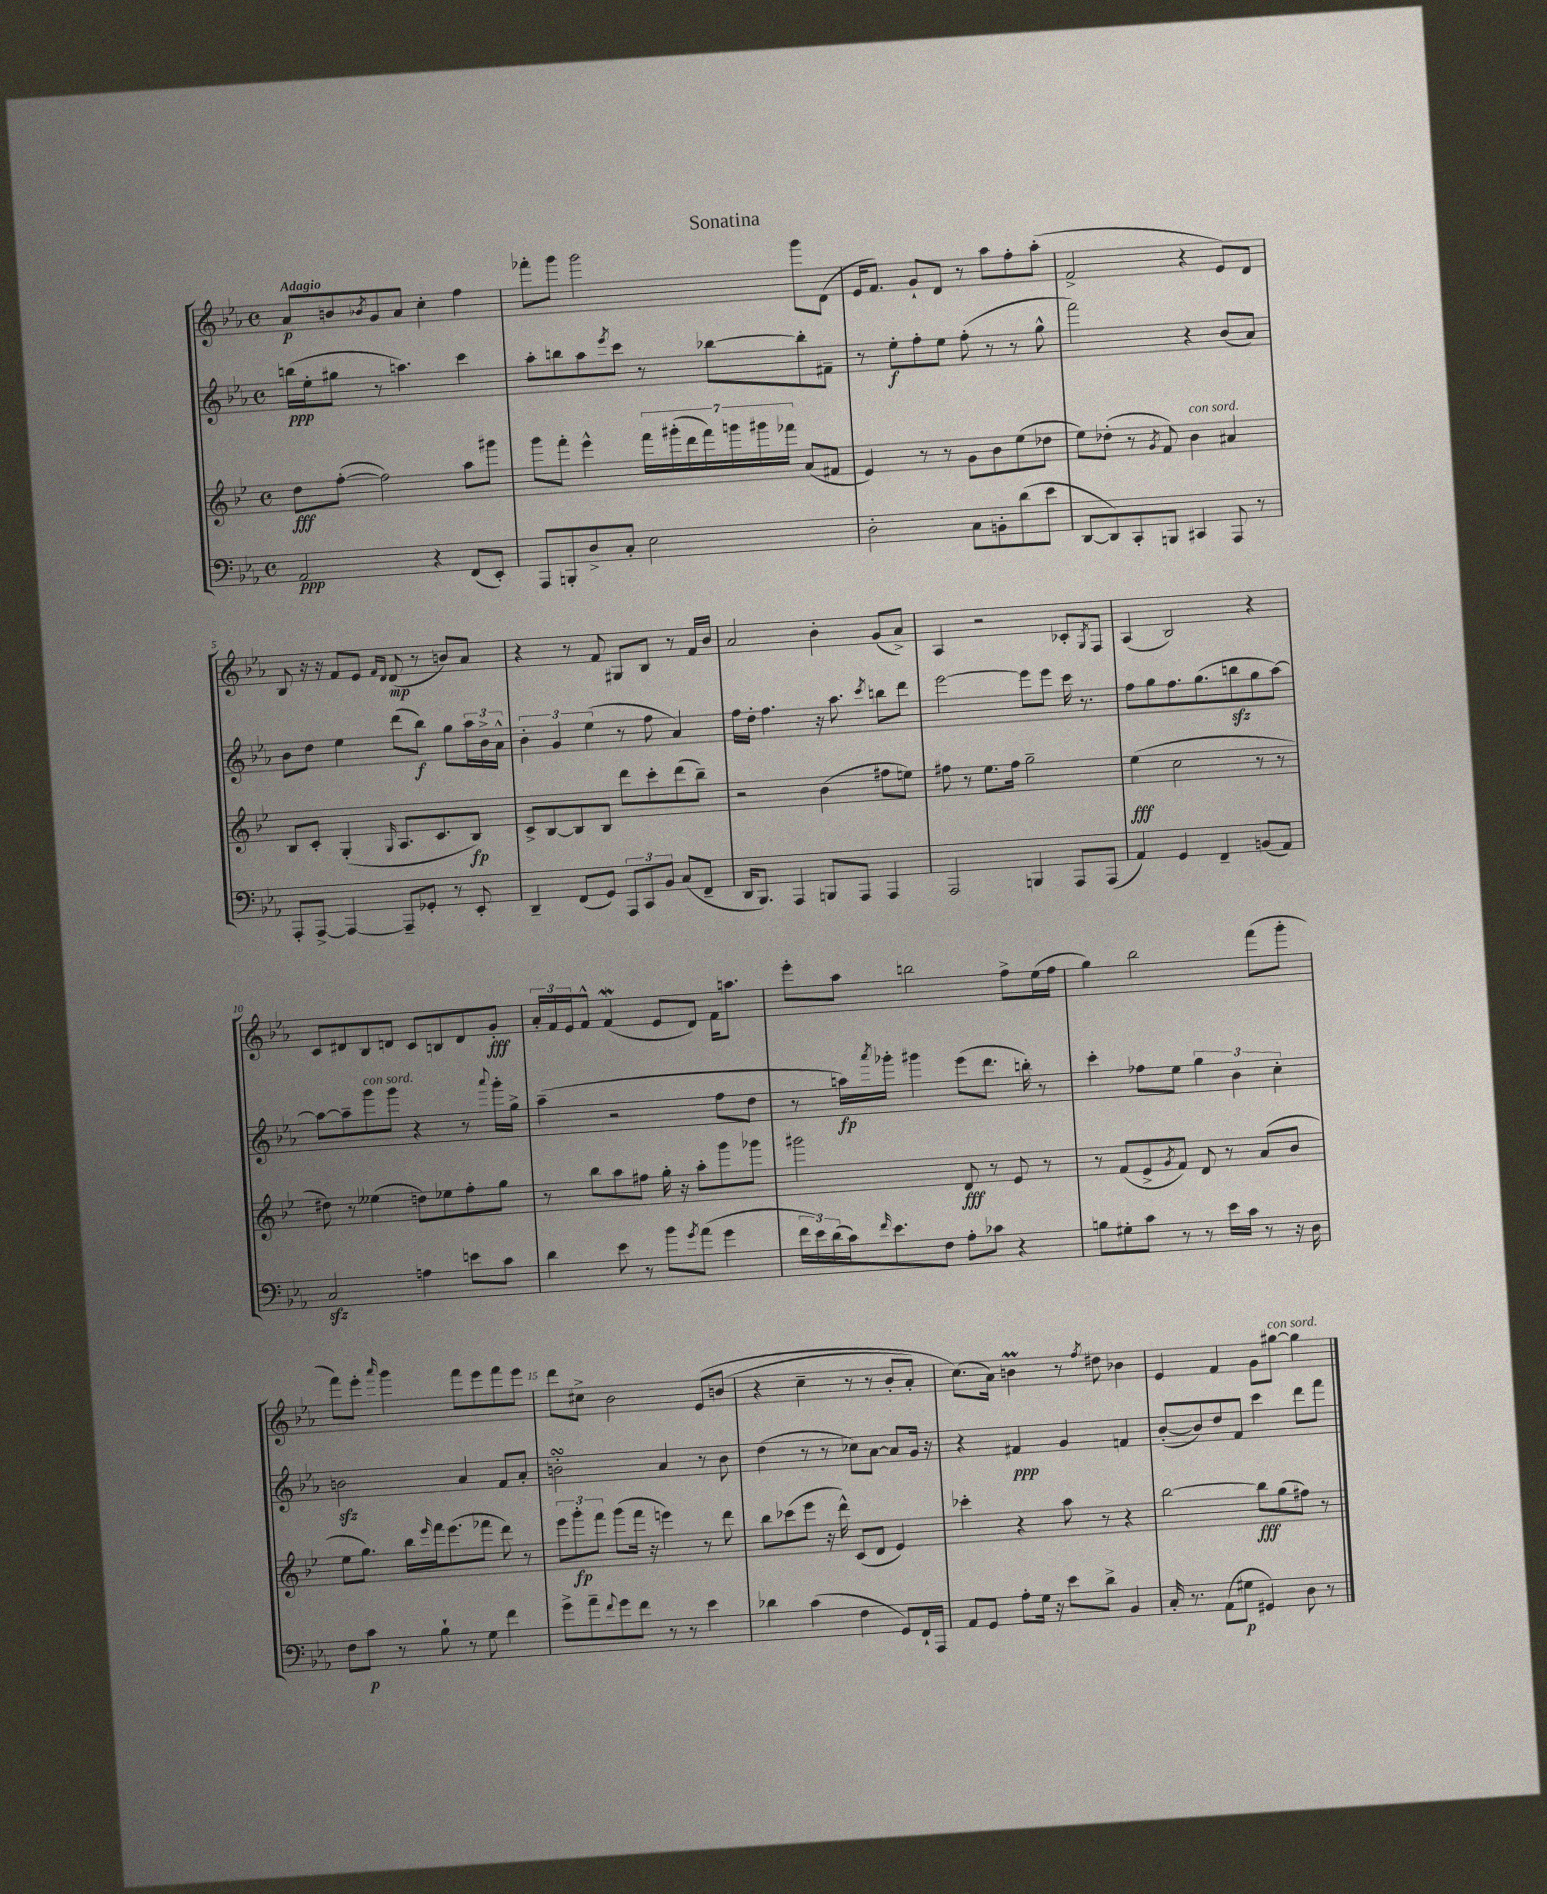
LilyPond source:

\header { title = "Sonatina" }
<<
\new StaffGroup <<
\new Staff = "s0" {
    \clef treble \key ees \major \defaultTimeSignature \time 4/4 \tempo "Adagio"
    aes'8\p b'8 \acciaccatura { bes'8 } g'8 aes'8 c''4-. f''4 |
    fes'''8-. g'''8 g'''2 g'''8 d'8( |
    ees'16 f'8.) g'8-! d'8 r8 aes''8 f''8-. aes''8-.( |
    f'2-> r4 ees'8) d'8 |
    bes8 r16 r16 f'8 ees'8 \grace { f'16 d'16 } d'8\mp( r8 b'8) aes'8 |
    r4 r8 f'8 gis8 bes8 r8 f'16 bes'16 |
    aes'2 bes'4-. g'8( aes'8->) |
    aes4 r2 ces'8-. \acciaccatura { g8 } f8 |
    aes4( bes2) r4 |
    c'8 dis'8 bes8 d'8 c'8 b8 d'8 g'8-.\fff |
    \tuplet 3/2 { aes'16-. f'16 ees'16 } f'8-^ f'4\mordent( ees'8 d'8) f'16 a''8. |
    ees'''8-. aes''8 b''2 f''8-> ees''16( f''16 |
    g''4) bes''2 f'''8( g'''8-. |
    f'''8) ees'''8-. \grace { aes'''16 } g'''4 f'''8 ees'''8 f'''8 ees'''8 |
    d'''8 cis''8-> bes'2 ees'8\( b'8( |
    r4 c''4-- r8 r8 bes'8-. aes'8-.) |
    c''8.(\) aes'16) b'4\prall r8 \acciaccatura { f''8 } dis''8 bes'4 |
    ees'4 f'4 g'8 gis''8~^\markup { \italic "con sord." } gis''4 \bar "|." |
}
\new Staff = "s1" {
    \clef treble \key ees \major \defaultTimeSignature \time 4/4
    b''16\ppp( ees''16-. gis''8 r8 a''4.) c'''4 |
    aes''8-. b''8 aes''8 \acciaccatura { ees'''8 } c'''8 r8 bes''8~ bes''8-. fis'8-- |
    r8 ees''8-.\f f''8-. ees''8 f''8-.( r8 r8 g''8-^ |
    f'''2) r4 bes'8( aes'8) |
    bes'8 d''8 ees''4 d'''8( bes''8\f) g''8 \tuplet 3/2 { aes''16 bes'16-> aes'16-^ } |
    \tuplet 3/2 { bes'4-. g'4 ees''4( } r8 f''8 aes'4) |
    f''16 d''16-. f''4. r16 aes''8. \acciaccatura { c'''8 } b''8 d'''8 |
    ees'''2~ ees'''8 ees'''8 c'''16 r8. |
    f''8 g''8 f''8. g''8.( b''8\sfz g''8 aes''8~) |
    aes''8~ aes''8-- g'''8^\markup { \italic "con sord." } g'''8 r4 r8 \appoggiatura { aes'''8 } g'''16-. g''16-> |
    aes''4--( r2 f''8 d''8 |
    r8 a''16\fp) \acciaccatura { aes'''8 } ges'''16-. gis'''4 ees'''8( d'''8. b''16-.) r8 |
    c'''4-. fes''8 ees''8 \tuplet 3/2 { g''4 bes'4 c''4-. } |
    b'2\sfz aes'4 f'8 aes'8-. |
    b'2-.\turn aes'4 r8 b'8 |
    d''4( r8 r8 ces''8) aes'8~ aes'8 g'16 r16 |
    r4 fis'4\ppp g'4 f'4 |
    bes'8~-.( bes'8) d''8 f'8 c'''4 d'''8 f'''8 \bar "|." |
}
\new Staff = "s2" {
    \clef treble \key bes \major \defaultTimeSignature \time 4/4
    d''8\fff f''8~-.( f''2) a''8 gis'''8 |
    g'''8 f'''8-. ees'''4-^ \tuplet 7/4 { f'''16 gis'''16-.( d'''16 f'''16) g'''16 gis'''16 fes'''16 } a'8( fis'8 |
    ees'4) r8 r8 g'8 bes'8 ees''8( des''8 |
    ees''8) des''8-.( r8 \acciaccatura { g'8 } f'8) bes'4^\markup { \italic "con sord." } ais'4 |
    bes8 c'8-. g4-.( \grace { g16 } a8. c'8. bes8\fp) |
    c'8-> bes8~ bes8 bes8 d'''8 c'''8-. d'''8( bes''8--) |
    r2 bes'4( fis''8 e''8) |
    fis''8 r8 ees''8. fis''16 g''2-- |
    ees''4\fff( c''2 r8 r8 |
    dis''8) r8 eeses''4( d''8) ees''8 f''8-. g''8 |
    r8 bes''8 a''8 fis''8 g''16-. r16 a''8-. g'''8 ges'''8 |
    gis'''2 d'8\fff r8 ees'8 r8 |
    r8 f'8( ees'8-> \acciaccatura { g'8 } f'8) d'8 r8 a'8( bes'8 |
    ees''8 g''8.) bes''16 \grace { ees'''16 } f'''16 ees'''8.( fes'''8 d'''8) r8 |
    \tuplet 3/2 { ees'''8 g'''8-.\fp f'''8 } g'''8( f'''16 r16 e'''4) r8 d'''8 |
    bes''8 ces'''8( ees'''8 r16 d'''16-^) c'8( d'8 ees'4) |
    ces'''4-. r4 a''8 r8 r4 |
    bes''2~ bes''8\fff g''8( fis''8) r8 \bar "|." |
}
\new Staff = "s3" {
    \clef bass \key ees \major \defaultTimeSignature \time 4/4
    aes,2\ppp r4 f,8( ees,8-.) |
    aes,,8 b,,8-. d8-> c8-. ees2 |
    d2-. c8 b,8-. d'8( ees'8 |
    d,8~ d,8) c,8-. b,,8 cis,4 aes,,8 r8 |
    aes,,8-. aes,,8~-> aes,,4~ aes,,8-- ges,8-. r8 ees,8-. |
    d,4-- f,8( g,8) \tuplet 3/2 { aes,,8 c,8 bes,8 } c8( f,8-- |
    d,16 bes,,8.) aes,,4 b,,8 aes,,8 aes,,4 |
    aes,,2 b,,4 aes,,8 aes,,8( |
    aes,4) g,4 f,4-- b,8( aes,8) |
    c2\sfz a4 e'8 c'8 |
    d'4 ees'8 r8 bes'8 \acciaccatura { g'8 } aes'8( g'4 |
    \tuplet 3/2 { f'16 ees'16) d'16( } c'16) \grace { f'16 } ees'8. f8 aes8-. ces'8 r4 |
    b8 gis8-. c'8 r8 r8 ees'16 c'16 r8 r16 d16 |
    f8 c'8\p r8 bes8-! r8 g8 f'4 |
    g'8-> aes'8-- \appoggiatura { f'8 } g'8 f'8 r8 r8 ees'4 |
    des'4 c'4( f4 g,8) f,16-! aes,,16 |
    aes,8 g,8 aes8-. g16 r16 ees'8 d'8-> bes,4 |
    c16-. r8. aes,8( gis8\p gis,4) d8 r8 \bar "|." |
}
>>
>>
\layout { \context { \Score \override BarNumber.break-visibility = ##(#f #t #t) barNumberVisibility = #(every-nth-bar-number-visible 5) } }
